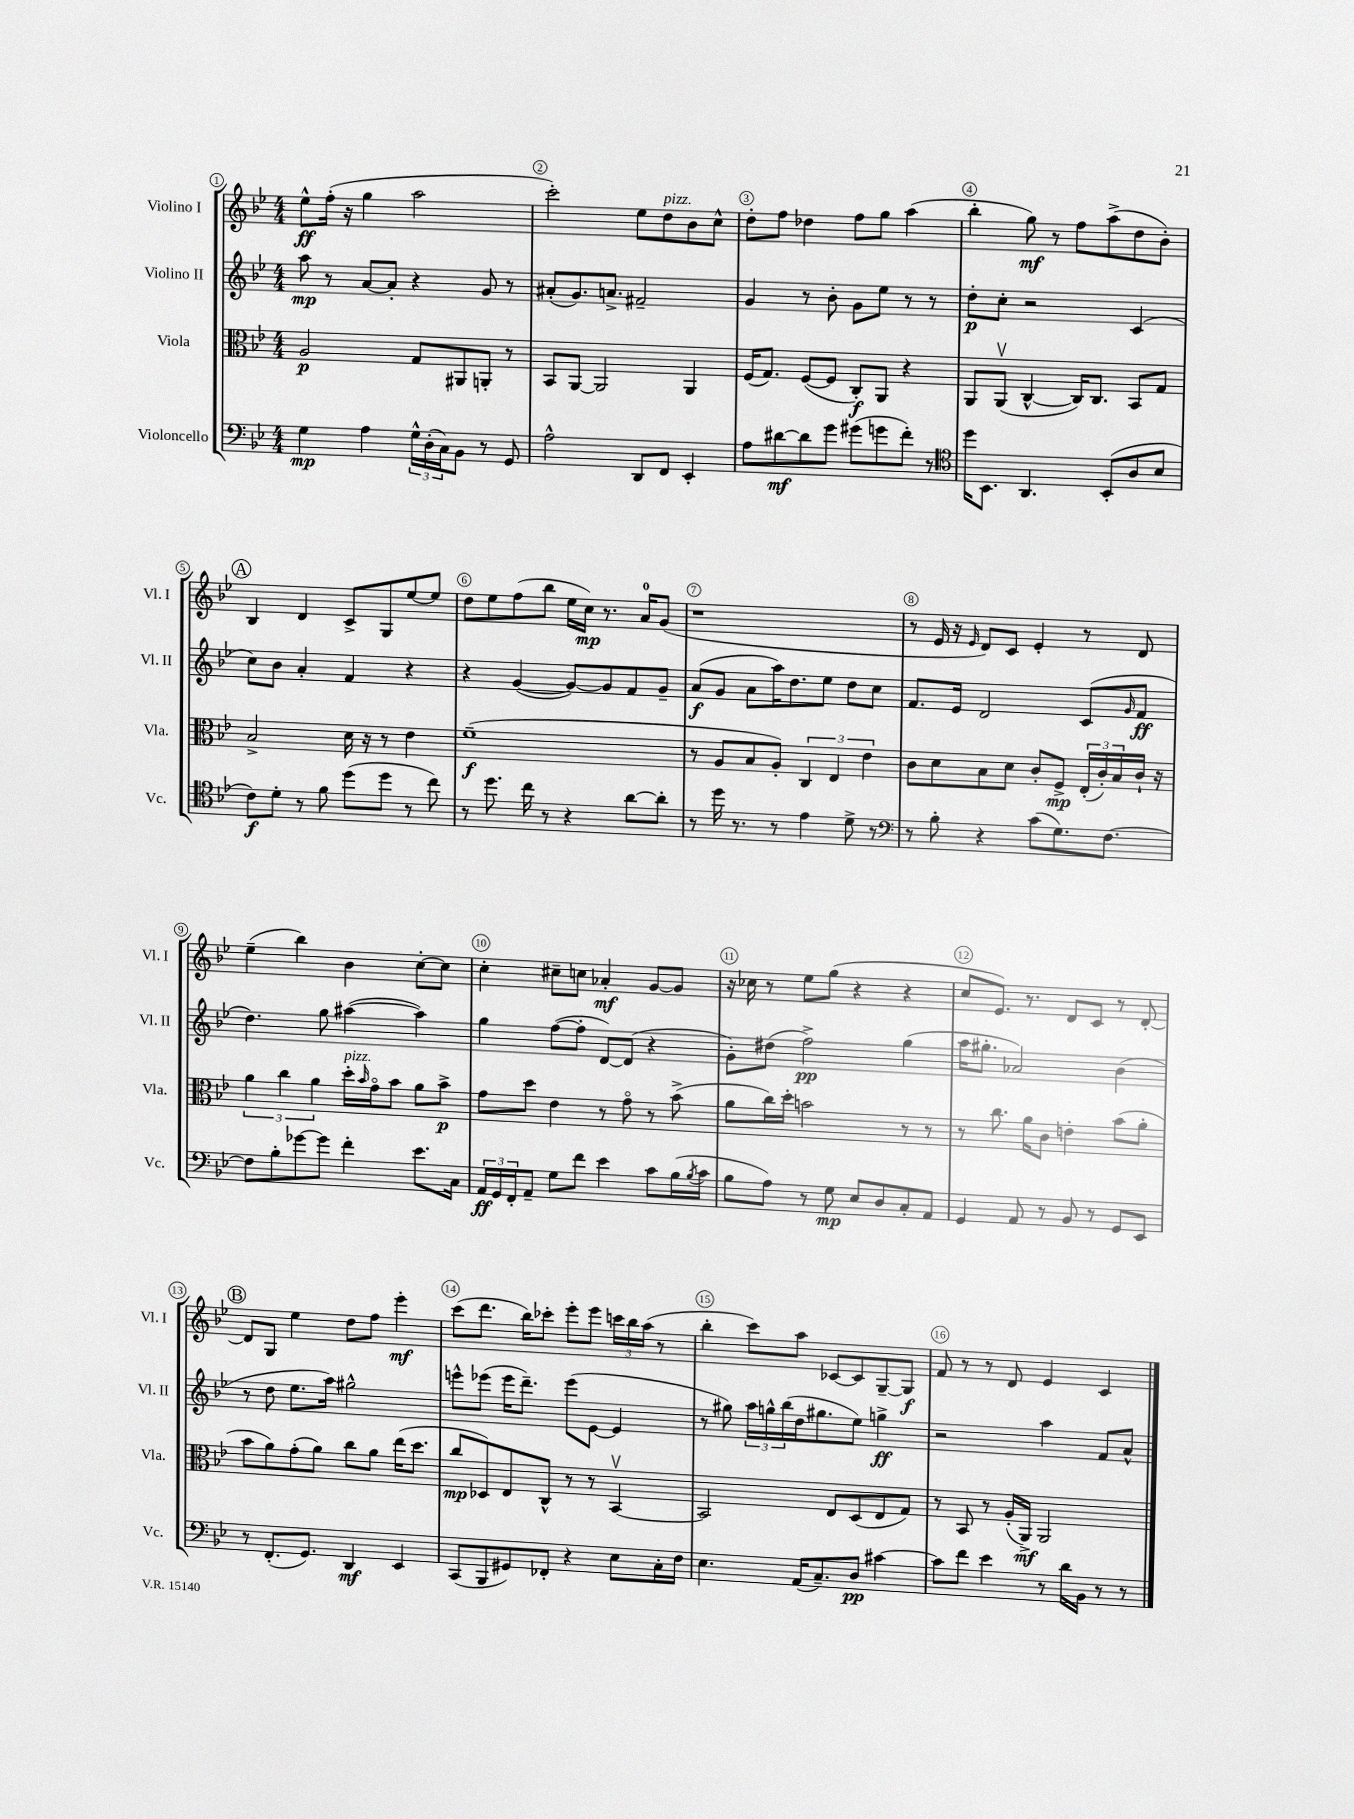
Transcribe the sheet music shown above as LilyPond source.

<<
\new StaffGroup <<
\new Staff = "s0" \with { instrumentName = "Violino I" shortInstrumentName = "Vl. I" } {
    \clef treble \key bes \major \numericTimeSignature \time 4/4
    ees''8-^\ff f''16-.( r16 g''4 a''2 |
    c'''2-.) ees''8 d''8^\markup { \italic "pizz." } bes'8 c''8-^ |
    d''8-. f''8 des''4 f''8 g''8 a''4( |
    bes''4-. g''8\mf) r8 f''8 a''8->( d''8 bes'8-.) |
    \mark \markup { \circle "A" } bes4 d'4 c'8-> g8 ees''8~ ees''8 |
    d''8 ees''8 f''8( bes''8 ees''16 c''16\mp) r8. a'16-0 g'8( |
    r1 |
    r8 ees'16 r16 \grace { ees'16 } d'8) c'8 ees'4-. r8 d'8 |
    ees''4--( bes''4) bes'4 c''8~-. c''8 |
    c''4-. cis''8-- c''8 aes'4-.\mf g'8~ g'8 |
    r16 ces''16 r8 ees''8 g''8( r4 r4 |
    c''8 ees'8.) r8. d'8 c'8 r8 d'8~-. |
    \mark \markup { \circle "B" } d'8 g8 ees''4 d''8 f''8 ees'''4-.\mf |
    c'''8( d'''8. bes''16) ces'''8-. ees'''8-. ees'''8 \tuplet 3/2 { c'''16 bes''16 a''16( } r8 |
    bes''4-. c'''8) a''8 ces'8~ ces'8 g8~-- g8\f |
    f'8 r8 r8 d'8 ees'4 c'4 \bar "|." |
}
\new Staff = "s1" \with { instrumentName = "Violino II" shortInstrumentName = "Vl. II" } {
    \clef treble \key bes \major \numericTimeSignature \time 4/4
    a''8\mp r8 a'8~ a'8-. r4 g'8 r8 |
    ais'8-.( g'8.) a'8.-> fis'2-- |
    g'4 r8 bes'8-. g'8 ees''8 r8 r8 |
    d''8-.\p c''8-. r2 c'4( |
    \mark \markup { \circle "A" } c''8) bes'8 a'4-. f'4 r4 |
    r4 g'4~( g'8~) g'8 f'8 g'8-- |
    a'8\f( g'8 a'8 a''16) d''8. ees''8 d''8 c''8 |
    f'8. ees'16 d'2 c'8( \grace { g'16 } f'8\ff |
    d''4.) g''8 ais''4~( ais''4) |
    g''4 f''8~( f''8-. d'8~) d'8( r4 |
    g'8-.) dis''8( f''2->\pp) g''4( |
    a''16 gis''8.-. aes'2) bes'4( |
    \mark \markup { \circle "B" } r8 d''8 ees''8. a''16) gis''2-^ |
    e'''8-^ ees'''8( ees'''16 d'''8.--) ees'''8( ees'8~ ees'4 |
    r8 gis''8) \tuplet 3/2 { a''16 g''16-^ bes''16( } d''16 gis''8. ees''8) g''4->\ff |
    r2 a''4 f'8 a'8-^ \bar "|." |
}
\new Staff = "s2" \with { instrumentName = "Viola" shortInstrumentName = "Vla." } {
    \clef alto \key bes \major \numericTimeSignature \time 4/4
    a2\p g8 ais,8 a,8-. r8 |
    bes,8 a,8~ a,2 a,4 |
    f16( g8.) f8~( f8 c8-.\f) a,8 r4 |
    a,8 a,8\upbow( c4~-^ c16) c8. bes,8 g8 |
    \mark \markup { \circle "A" } bes2-> d'16 r16 r8 ees'4 |
    f'1--\f( |
    r8 a8 bes8 a8-.) \tuplet 3/2 { c4 ees4 ees'4 } |
    c'8 d'8 bes8 d'8 c'8-. f8->\mp \tuplet 3/2 { ees16-.( c'16-.) bes16 } c'16-! r16 |
    \tuplet 3/2 { a'4 c''4 a'4 } d''16-.^\markup { \italic "pizz." } \grace { bes'16 } g'16\flageolet bes'8 a'8 bes'8->\p |
    g'8 d''8 ees'4 r8 g'8\flageolet r8 bes'8->( |
    a'8 c''16) d''16-. b'2 r8 r8 |
    r8 c''8. a'16 c'8 e'4-. bes'8( a'8-. |
    \mark \markup { \circle "B" } bes'8 a'8) g'8-.( a'8) c''8 a'8 ees''16( d''8. |
    c''8\mp des8) ees8 c8-^ r8 r8 bes,4~\upbow |
    bes,2 ees8 d8( ees8 g8) |
    r8 bes,8 r8 a16-.( a,16->\mf) a,2 \bar "|." |
}
\new Staff = "s3" \with { instrumentName = "Violoncello" shortInstrumentName = "Vc." } {
    \clef bass \key bes \major \numericTimeSignature \time 4/4
    g4\mp a4 \tuplet 3/2 { g16-^ d16-.( c16) } bes,8 r8 g,8 |
    a2-^ d,8 f,8 ees,4-. |
    a8 dis'8~\mf dis'8 g'8 gis'8( g'8 f'8-.) r8 |
    \clef tenor d''16 bes,8. a,4. bes,8-.( a8 bes8 |
    \mark \markup { \circle "A" } c'8\f) d'8-. r8 f'8 d''8( d''8 r8 c''8) |
    r8 d''8. c''16 r8 r4 a'8~ a'8-. |
    r8 d''16 r8. r8 ees'4 d'8-> r8 |
    \clef bass r8 bes8-. r4 c'8( g8.) f8.~ |
    f8 bes8-. ges'8~ ges'8 f'4-. ees'8. c16 |
    \tuplet 3/2 { a,16\ff g,16 f,16-. } a,8-- g8 f'8 ees'4 c'8 bes16( \acciaccatura { bes8 } c'16 |
    bes8 a8) r8 g8\mp ees8 d8 c8-. a,8 |
    g,4 a,8 r8 bes,8 r8 g,8 ees,8 |
    \mark \markup { \circle "B" } r8 f,8.-.( g,8.) d,4\mf ees,4 |
    c,8( bes,,8 gis,8) fes,8-. r4 ees8 c16-. f16 |
    ees4. a,16( c8.--) d8\pp cis'4~ |
    cis'8 f'8 ees'4 r8 d'16 bes,16 r8 r8 \bar "|." |
}
>>
>>
\layout { \context { \Score \override BarNumber.break-visibility = ##(#f #t #t) barNumberVisibility = #all-bar-numbers-visible \override BarNumber.stencil = #(make-stencil-circler 0.1 0.3 ly:text-interface::print) } }
